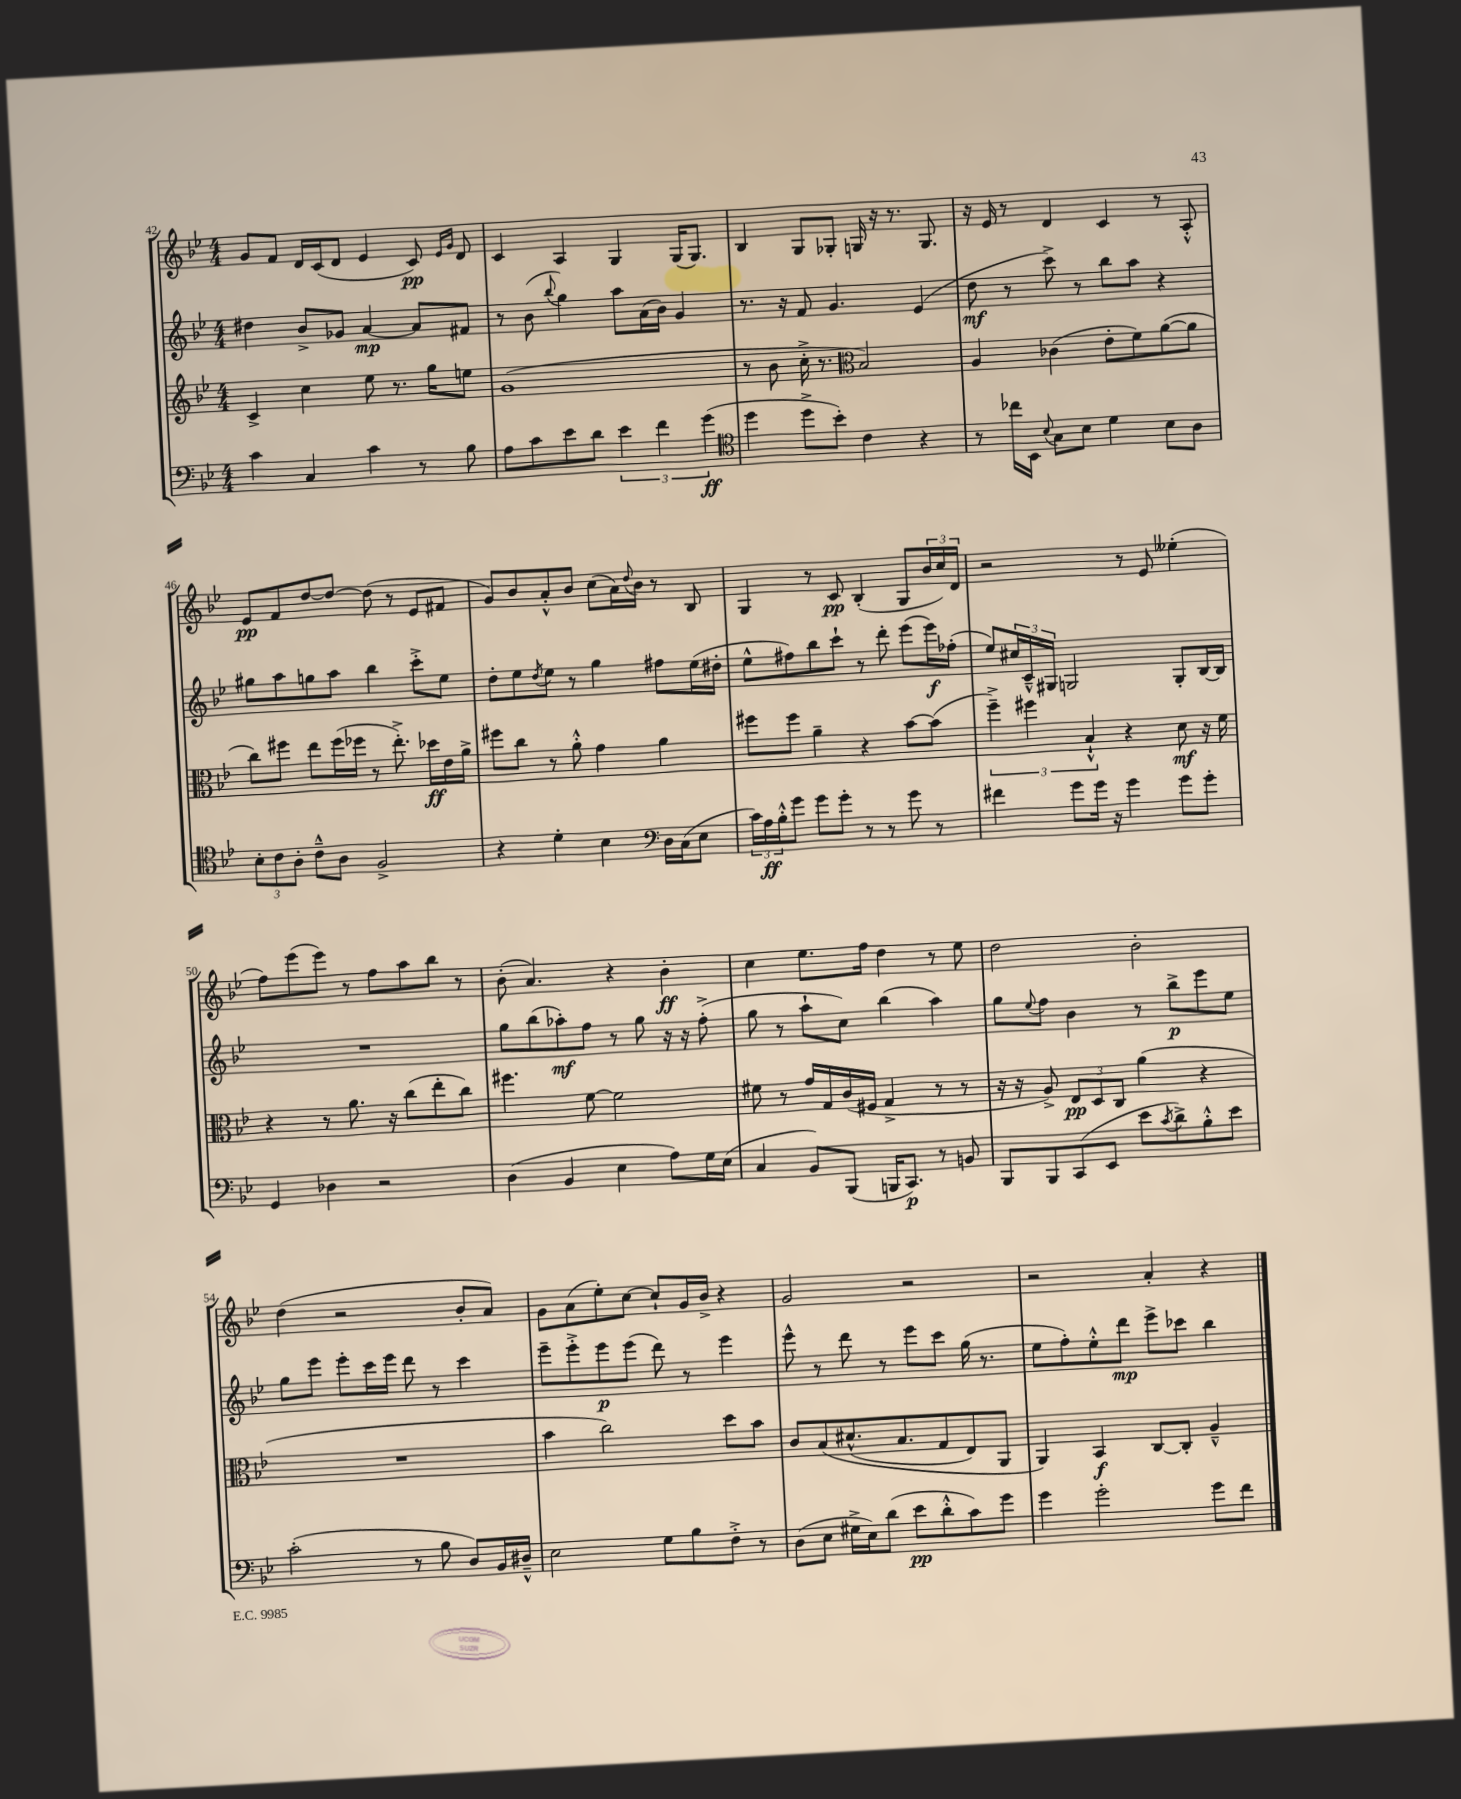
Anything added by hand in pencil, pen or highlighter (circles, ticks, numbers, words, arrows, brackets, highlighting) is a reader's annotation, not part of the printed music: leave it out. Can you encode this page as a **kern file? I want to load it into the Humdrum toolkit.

**kern	**kern	**kern	**kern
*staff4	*staff3	*staff2	*staff1
*clefF4	*clefG2	*clefG2	*clefG2
*k[b-e-]	*k[b-e-]	*k[b-e-]	*k[b-e-]
*M4/4	*M4/4	*M4/4	*M4/4
4c\	4c^/	4dd#\	8g/L
.	.	.	8f/J
4C/	4cc\	8b-^/L	16d/LL
.	.	.	(16c/J
.	.	8g-/J	8d/J
4c\	8ee-\	[4a/	4e-/
.	8.r	.	.
8r	.	8a/]L	8c/)
.	16gg\LK	.	.
.	.	.	16qqe-/LL
.	.	.	16qqg/JJ
8B-\	8ee\J	8f#/J	8d/
=	=	=	=
8A\L	(1g	8r	4c/
8c\	.	(8b-\	.
.	.	8qqbb-/	.
8e-\	.	4gg\)	4A/
8d\J	.	.	.
6e-\	.	8aa\L	4G/
.	.	(16a\L	.
6f\	.	.	.
.	.	16b-\JJ)	.
.	.	4g/	(16G/LK
.	.	.	8.G/J)
(6g\	.	.	.
=	=	=	=
*clefC4	*	*	*
4dd\	8r	8.r	4B-/
.	8b-\	.	.
.	.	16r	.
8dd^\L	16cc'^\	8f/	8G/L
.	8.r	.	.
8b-'\J)	.	4.g/	8G-'/J
*	*clefC3	*	*
4c\	2B-/)	.	16G/
.	.	.	16r
.	.	.	8.r
4r	.	(4e-/	.
.	.	.	8.G/
=	=	=	=
8r	4A/	8dd\	16r
.	.	.	16e-/
16cc-\LL	.	8r	8r
16BB-\JJ	.	.	.
8qqB-/	.	.	.
8G\L	(4c-\	8ccc^\)	4d/
8B-\J	.	8r	.
4d\	8e-'\L	8bb-\L	4c/
.	8f\)	8aa\J	.
8B-\L	([8a\	4r	8r
8A\J	8a\]J	.	8A'^^/
=	=	=	=
12B-'\L	8cc\L)	8gg#\L	8e-/L
12c\	.	.	.
.	8ff#\J	8aa\	8f/
12A'\J	.	.	.
8c~^^\L	8ee-\L	8gg\	[8dd/
8A\J	(16ff#\L	8aa\J	8dd/_J
.	16ff-\JJ	.	.
2F^/	8r	4bb-\	(8dd\]
.	8.ee-'^\)	.	8r
.	.	8ccc'^\L	8e-/L
.	16dd-\LL	.	.
.	16e-\	8ee-\J	8f#/J
.	16a^\JJ	.	.
=	=	=	=
4r	8ff#\L	8dd'\L	8g/L)
.	8cc\J	8ee-\	8b-/
.	.	8qdd/	.
4d'\	8r	8ee-\J	8a'^^/
.	8a'^^\	8r	8b-/J
4B-\	4g\	4gg\	(8cc\L
.	.	.	16a\L)
.	.	.	8qqdd/
.	.	.	16b-\JJ
*clefF4	*	*	*
16D\LL	4a\	8ff#\L	8r
(16C\J	.	.	.
8E-\J	.	(16ee-\L	8B-/
.	.	16dd#'\JJ	.
=	=	=	=
24c\LL)	8ff#\L	8ee-^^\L	4G/
24A\	.	.	.
24B-'^^\J	.	.	.
8g\J	8ff#\J	8ff#\)	.
8g\L	4a~\	8bb-\	8r
8g'\J	.	8ccc`\J	8c/
8r	4r	8r	(4B-'/
8r	.	8ddd'\	.
8g\	[8b-\L	(8eee-\L	8G/L
8r	(8b-\]J	16eee-\L)	24b-/L
.	.	.	24cc/)
.	.	(16ff-'\JJ	.
.	.	.	24d/JJ
=	=	=	=
4f#\	6ff~^\)	8ee-/L)	2r
.	.	24cc#/L	.
.	6ff#\	24c~^^/	.
.	.	24G#/JJ	.
8g\L	.	2G/	.
.	6B-`^^/	.	.
16g\Jk	.	.	.
16r	.	.	.
4g\	4r	.	8r
.	.	.	8e-/
8g\L	8d\	8G'/L	(4ee--'\
8g'\J	16r	[16B-/L	.
.	16f\	16B-/]JJ	.
=	=	=	=
4GG/	4r	1r	8ff\L)
.	.	.	(8eee-\
4D-\	8r	.	8eee-\J)
.	8.a\	.	8r
2r	.	.	8ff\L
.	16r	.	.
.	(8cc\L	.	8aa\
.	8ee-'\	.	8bb-\J
.	8cc\J)	.	8r
=	=	=	=
(4D\	4.ff#\	8gg\L	(8b-'\
.	.	(8bb-\	4.a/)
4BB-/	.	8aa-'\)	.
.	[8f\	8ff\J	.
4E-\	2f\]	8r	4r
.	.	8gg\	.
8A\L)	.	16r	4b-'\
.	.	16r	.
16G\L	.	(8ff'^\	.
(16E-\JJ	.	.	.
=	=	=	=
4C/	8f#\	8gg\	4cc\
.	8r	8r	.
8BB-/L)	16g/LL	8aa`\L	8.ee-\L
.	16G/	.	.
(8BBB-/J	(16c/	8cc\J)	.
.	16F#/JJ	.	16ff\Jk
16BBB/LK	4G^/	(4bb-\	4dd\
8.CC/J)	.	.	.
8r	8r	4aa\)	8r
8BB/	8r	.	8ee-\
=	=	=	=
8BBB-/L	16r	8gg\L	2dd\
.	16r	.	.
.	.	8qqee-/	.
8BBB-/	8A^/)	8ff\J	.
(8CC/	12E-/L	4b-\	.
.	12D/	.	.
8EE-/J	.	.	.
.	12C/J	.	.
8e-\L	(4a\	8r	2b-'\
8qc/	.	.	.
8d^\)	.	8bb-^\L	.
8B-'^^\	4r	8eee-\	.
8e-\J	.	8ee-\J	.
=	=	=	=
(2c'\	1r	8gg\L	(4dd\
.	.	8eee-\J	.
.	.	8eee-'\L	2r
.	.	16ccc\L	.
.	.	16eee-\JJ	.
8r	.	8ddd\	.
8B-\	.	8r	.
8D/L)	.	4ccc\	8b-'/L
16BB-/L	.	.	8a/J)
16D#~^^/JJ	.	.	.
=	=	=	=
2E-\	4b-\	8eee-~\L	8g\L
.	.	8eee-'^\	(8a\
.	2cc\)	8eee-\	8ee-'\)
.	.	(8eee-\J	[8cc\J
8G\L	.	8ddd\)	8cc`/]L
8B-\	.	8r	16g/L
.	.	.	16b-^/JJ
8F'^\J	8dd\L	4eee-\	4r
8r	8b-\J	.	.
=	=	=	=
(8D\L	8c/L	8eee-^^\	2g/
8E-\J	&(8B-/	8r	.
16G#^\LL	(8.d#^^/	8ddd\	.
16E-\J)	.	.	.
(8d\J	.	8r	.
.	8.B-/	.	.
8e-\L	.	8eee-\L	2r
8d'^^\	8G/	8ccc\J	.
8c\)	8E-/)	(16gg\	.
.	.	8.r	.
8g\J	8AA/J	.	.
=	=	=	=
4g\	4AA/&)	8ee-\L	2r
.	.	8ff'\)	.
2g'\	4BB-/	8ee-'^^\	.
.	.	8ddd\J	.
.	[8C/L	8eee-^\L	4a'/
.	8C'/]J	8ccc-\J	.
8g\L	4A~^^/	4bb-\	4r
8f\J	.	.	.
==	==	==	==
*-	*-	*-	*-
